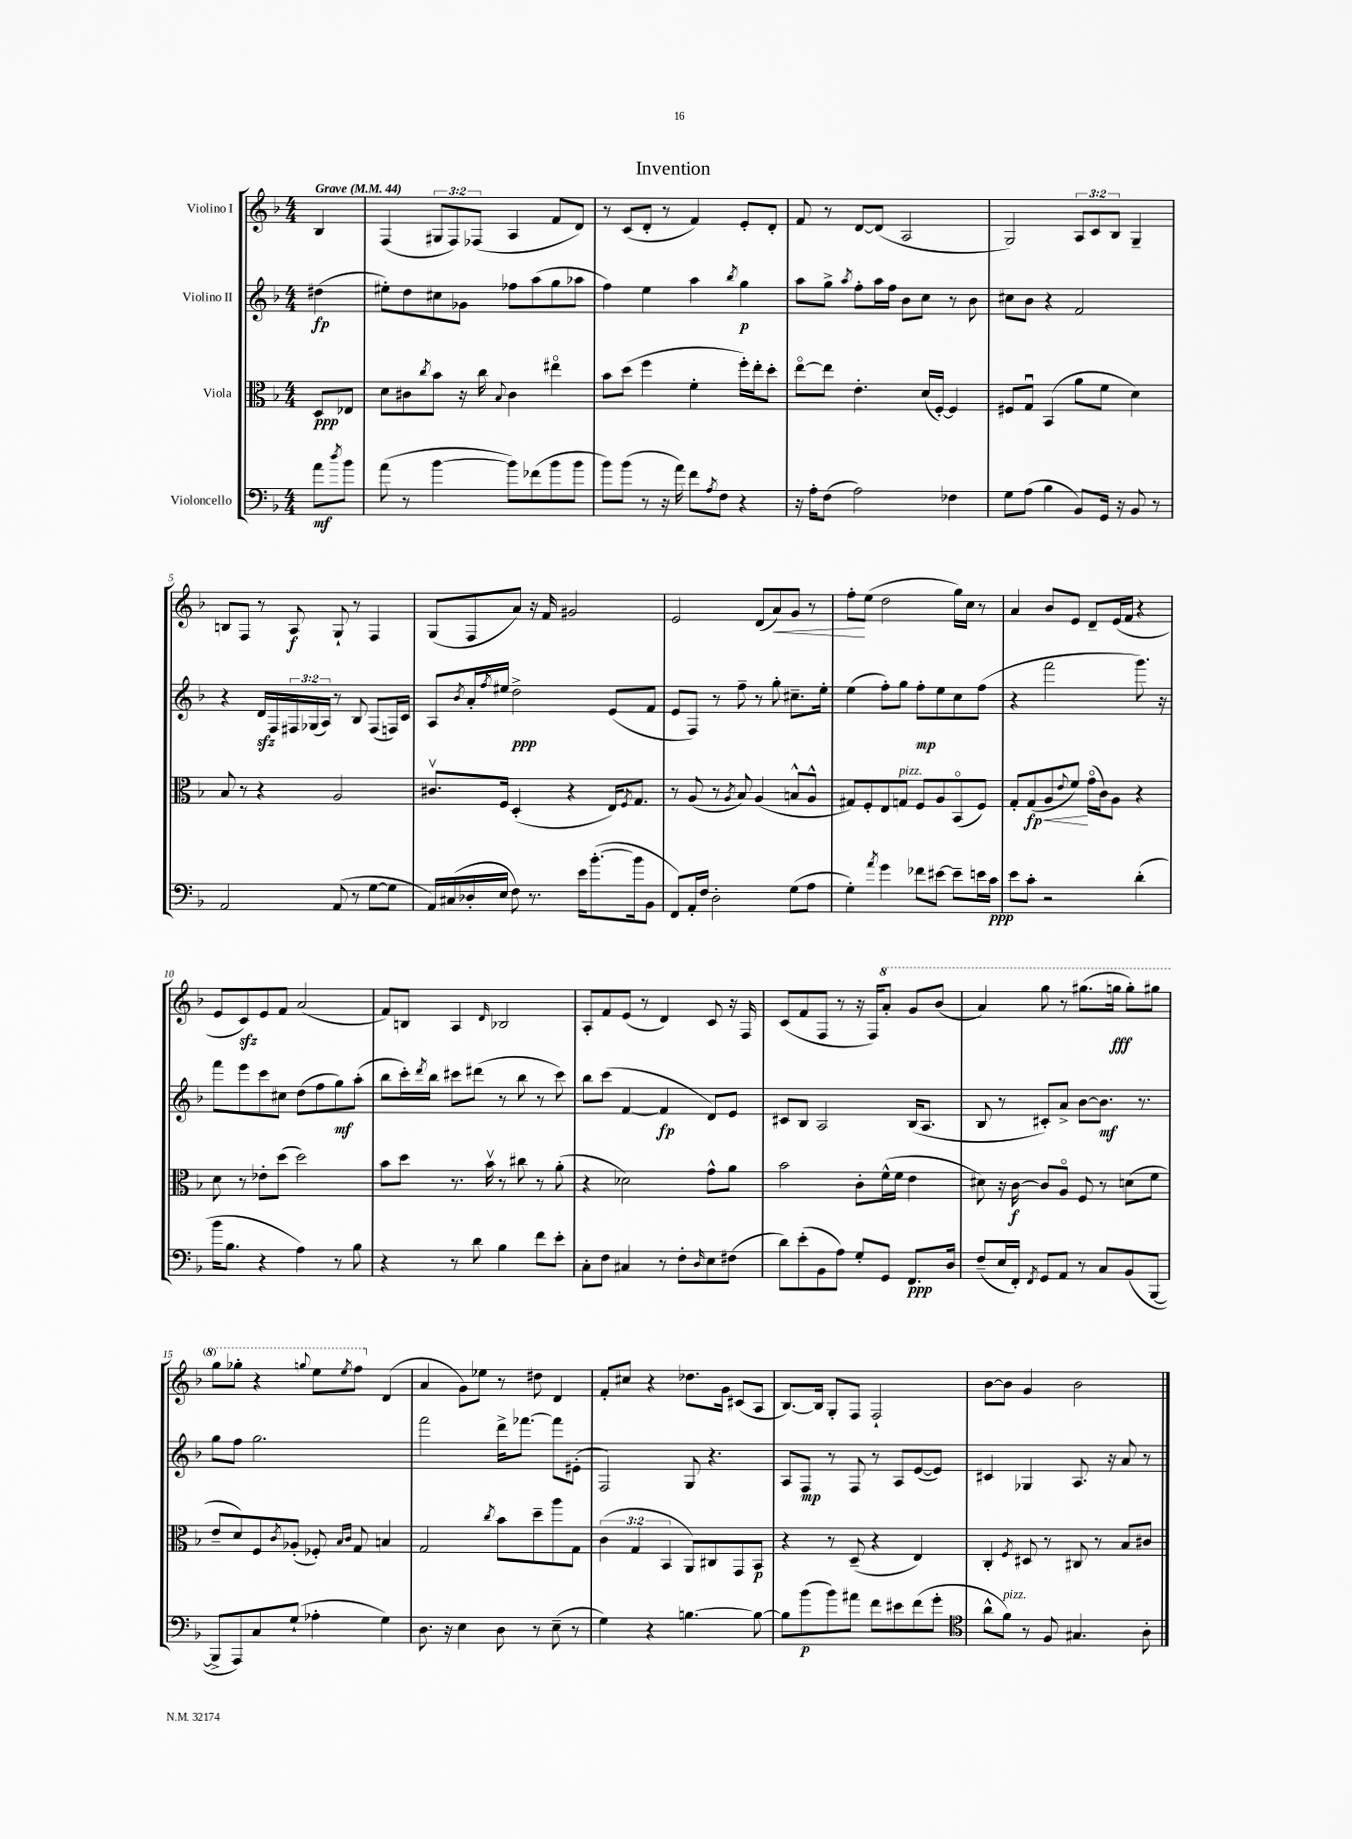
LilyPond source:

\header { title = "Invention" }
<<
\new StaffGroup <<
\new Staff = "s0" \with { instrumentName = "Violino I" } {
    \clef treble \key f \major \numericTimeSignature \time 4/4 \override Staff.TupletNumber.text = #tuplet-number::calc-fraction-text \partial 4 \tempo "Grave" 4 = 44
    bes4 |
    f4( \tuplet 3/2 { gis8 f8) fes8( } a4 f'8 d'8) |
    r8 c'8( d'8-. r8 f'4) e'8-. d'8-. |
    f'8 r8 d'8~ d'8( a2 |
    g2) \tuplet 3/2 { a8 c'8 bes8 } g4-- |
    b8 f8 r8 a8\f g8-! r8 f4 |
    g8( f8 a'8) r16 f'16 gis'2 |
    e'2 d'8( a'8\<) g'8 r8 |
    f''8-.\! e''8( d''2 g''16) c''16 r8 |
    a'4 bes'8 e'8 d'8-- e'16( f'16 r4 |
    e'8 c'8\sfz) e'8 f'8 a'2( |
    f'8) b8 a4 \grace { d'16 } bes2 |
    a8-. f'8 e'8( r8 d'4) c'8 r16 f16 |
    c'8( f'8 f8 r8 r16 f16) \ottava #1 a''8-. g''8 bes''8( |
    a''4) g'''8 r8 gis'''8.( g'''16\fff g'''8-.) gis'''8 |
    g'''8 ges'''8-. r4 \appoggiatura { g'''8 } e'''8 \acciaccatura { e'''8 } f'''8 \ottava #0 d'4( |
    a'4 g'8) ees''8 r8 dis''8 d'4 |
    f'8-. cis''8 r4 des''8. g'16 cis'8( a8 |
    bes8.~) bes16 g8-. f8 f2-! |
    bes'8~ bes'8 g'4 bes'2 \bar "|." |
}
\new Staff = "s1" \with { instrumentName = "Violino II" } {
    \clef treble \key f \major \numericTimeSignature \time 4/4 \override Staff.TupletNumber.text = #tuplet-number::calc-fraction-text \partial 4
    dis''4\fp( |
    eis''8-.) d''8 cis''8 ges'8 fes''8 a''8( g''8 aes''8 |
    f''4) e''4 a''4 \acciaccatura { bes''8 } g''4\p |
    a''8 g''8-> \acciaccatura { a''8 } f''8-. a''16 f''16 bes'8 c''8 r8 bes'8 |
    cis''8 bes'8 r4 f'2 |
    r4 d'16\sfz f16 \tuplet 3/2 { fis16 ges16( a16) } r8 bes8 fis8( f16) c'16 |
    a8 \acciaccatura { bes'8 } a'16-. \acciaccatura { f''8 } eis''16 d''2->\ppp e'8( f'8 |
    e'8 f8) r8 f''8-- r8 g''8-. cis''8.-- e''16-. |
    e''4( f''8-.) g''8 f''8-.\mp e''8 c''8 f''8( |
    r4 f'''2 g'''8.) r16 |
    f'''8 e'''8 c'''8 cis''8 d''8( f''8 g''8\mf) a''8-.( |
    bes''8 c'''16-.) \acciaccatura { d'''8 } bes''16 cis'''8 dis'''8( r8 bes''8 r8 cis'''8) |
    bes''8 c'''8( f'4~ f'4\fp d'8) e'8 |
    cis'8 bes8 a2 bes16( a8. |
    bes8 r8 cis'8-.) a'8-> bes'8~ bes'8.\mf r8. |
    g''8 f''8 g''2. |
    f'''2 d'''16-> fes'''8.~ fes'''8 eis'8-.( |
    f2) g8 r4. |
    a8 f8\mp r8 f8 r8 a8 e'8~( e'8) |
    cis'4 ges4 a8. r16 a'8 r8 \bar "|." |
}
\new Staff = "s2" \with { instrumentName = "Viola" } {
    \clef alto \key f \major \numericTimeSignature \time 4/4 \override Staff.TupletNumber.text = #tuplet-number::calc-fraction-text \partial 4
    d8\ppp ees8 |
    d'8 cis'8 \acciaccatura { c''8 } bes'8 r16 c''16 \appoggiatura { bes8 } cis'4 eis''4\flageolet |
    bes'8 d''8( f''4 f'4-. f''16-.) e''16-. d''8-. |
    e''8~\flageolet e''8 e'4.-. d'16( f16~-.) f4 |
    fis8 g8\downbow bes,4( a'8 f'8 d'4) |
    bes8 r8 r4 a2 |
    cis'8.\upbow f16 d4-.( r4 e16) \acciaccatura { f8 } g8. |
    r8 a8( r8 \acciaccatura { a8 } bes8) a4( b8-^ a8-^ |
    gis8) f8-. e8 g8^\markup { \italic "pizz." } f8 a8 bes,8\flageolet( f8) |
    g8-. g8\fp\<( a8 \appoggiatura { e'8 } f'8\!) g'16\flageolet( c'16) a8 r4 |
    d'8 r8 ees'8-. d''8( d''2) |
    bes'8 d''8 r8. bes'16\upbow r8 cis''8 r8 a'8-.( |
    r4 des'2) g'8-^ a'8 |
    bes'2 c'8-. f'16-^( f'16 e'4 |
    dis'8) r16 c'16~\f c'8 a8\flageolet f8 r8 d'8( f'8 |
    e'8-- d'8) f8 \acciaccatura { c'8 } aes8-.( fes8-.) \grace { bes16 c'16 } g8 b4 |
    g2 \acciaccatura { c''8 } bes'8 d''8-- a''8 g8 |
    \tuplet 3/2 { c'4( g4 bes,4 } a,8) cis8 g,8 bes,8\p |
    r4 r8 d8--( r4 e4) |
    c4-. \acciaccatura { f8 } dis8 r8 cis8 r8 bes8 cis'8 \bar "|." |
}
\new Staff = "s3" \with { instrumentName = "Violoncello" } {
    \clef bass \key f \major \numericTimeSignature \time 4/4 \partial 4
    a'8\mf \acciaccatura { d''8 } bes'8 |
    a'8( r8 bes'4~ bes'8) fes'8( bes'8 bes'8 |
    bes'8) bes'8( r8 r16 a'16) f'8 \acciaccatura { a8 } f8 r4 |
    r16 a16-. f8( a2) fes4 |
    g8 a8( bes4 bes,8) g,16 r16 bes,8 r8 |
    a,2 a,8( r8 g8~ g8 |
    a,16) cis16( des16-. e16 f8) r8. e'16 bes'8.~-.( bes'16 bes,8 |
    f,8) a,16-. f16 d2-. g8( a8 |
    g4-.) \acciaccatura { a'8 } g'4 fes'8 eis'8~ eis'8-- e'16 c'16\ppp |
    e'8 c'8-. r2 d'4-.( |
    bes'16 bes8. r4 a4) r8 bes8 |
    r4 r8 d'8 bes4 f'8 e'8-. |
    c8-. f8 cis4 r8 f8-. \grace { d16 } e8 fis8( |
    d'8) e'8-.( bes,8 a8) g8-. g,8 f,8.\ppp d16 |
    f8--( e16 f,16-.) \acciaccatura { f,8 } g,8 a,8 r8 c8 bes,8( bes,,8~ |
    bes,,8-> a,,8) c8 g8-!( aes4-. g4) |
    d8. r16 e4 d8 r8 e8--( r8 |
    g4) r4 b4.~ b8~ |
    b8 bes'8\p( bes'8) ais'8 f'8 eis'8 f'8( g'8-. |
    \clef tenor a'8-^ f'8^\markup { \italic "pizz." }) r8 f8 gis4. a8-. \bar "|." |
}
>>
>>
